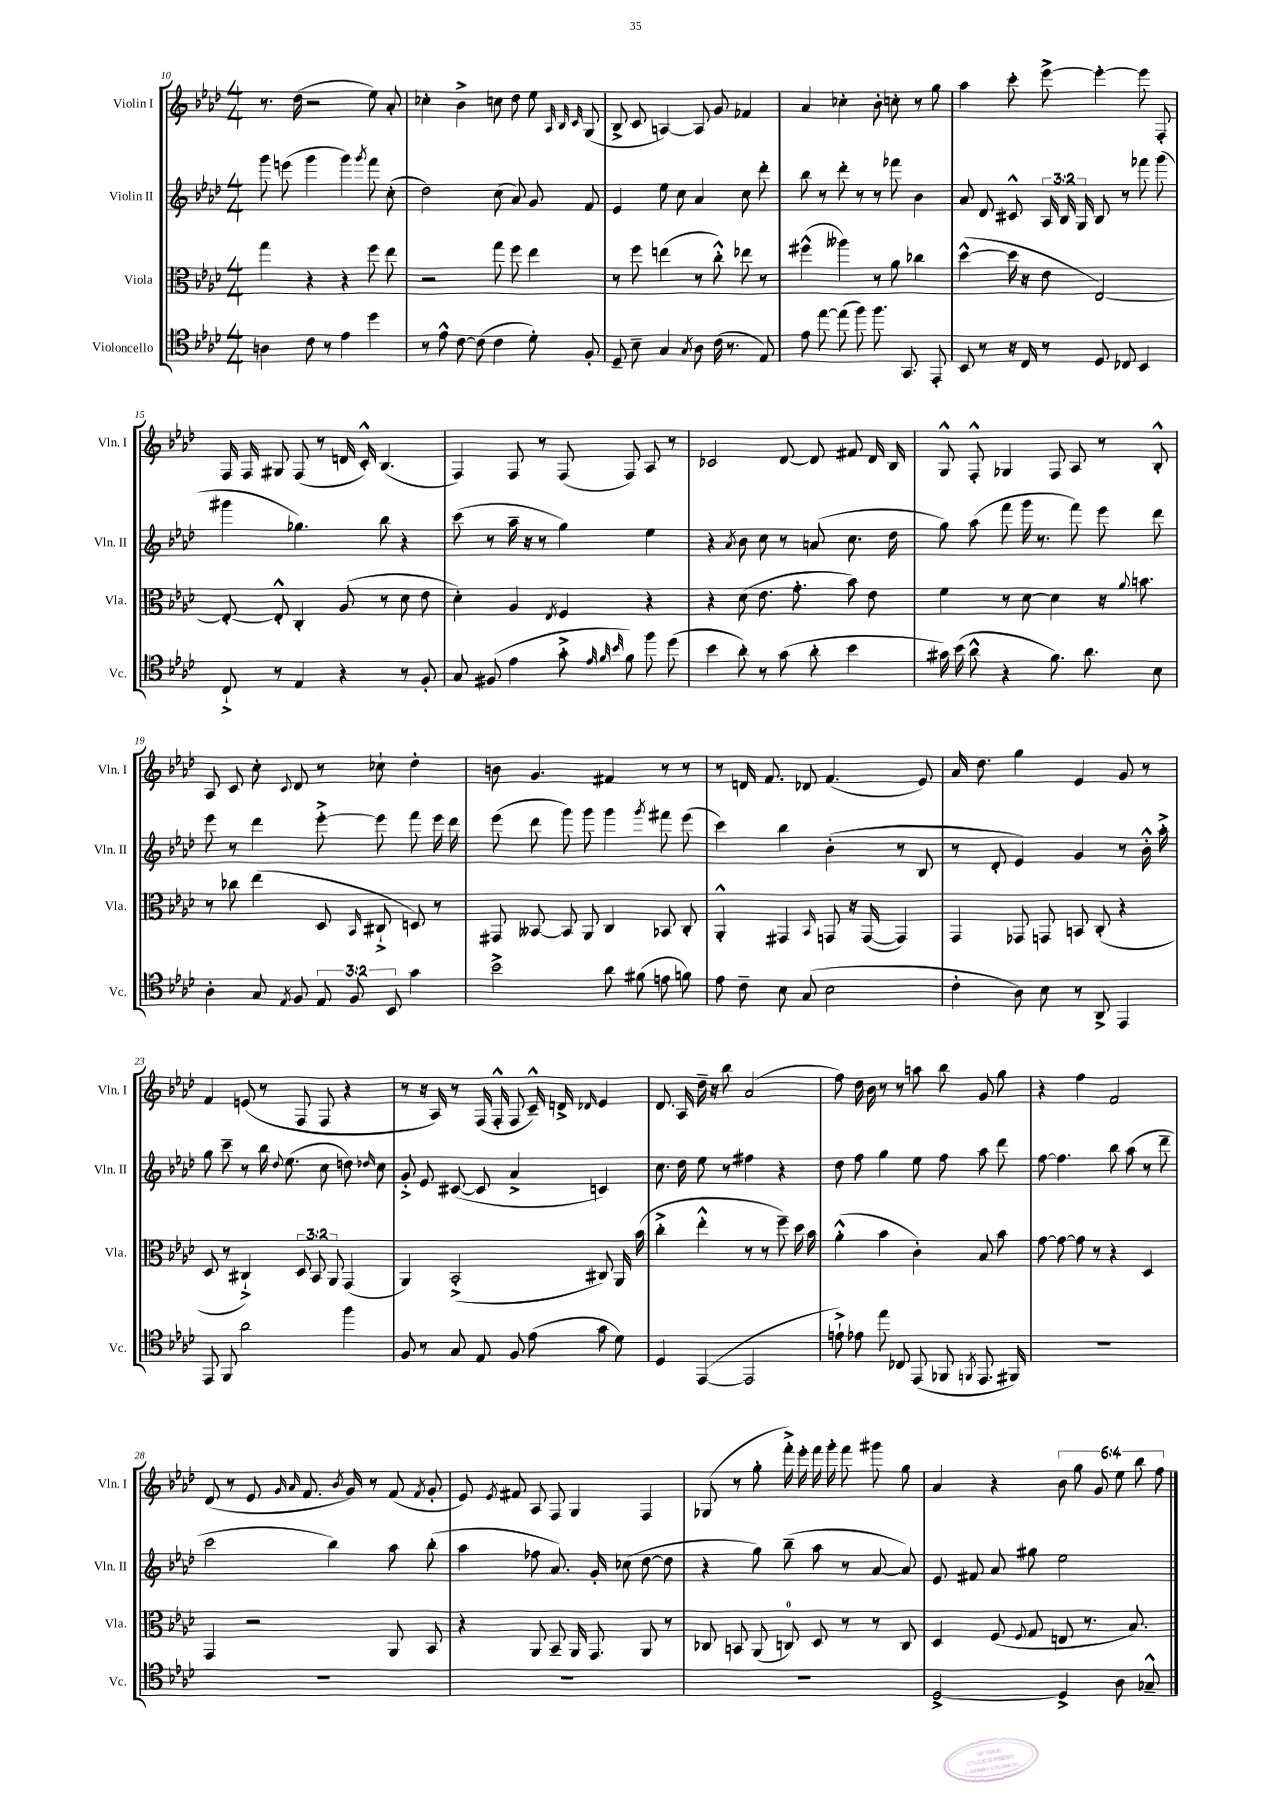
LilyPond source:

<<
\new StaffGroup <<
\new Staff = "s0" \with { instrumentName = "Violin I" shortInstrumentName = "Vln. I" } {
    \clef treble \key aes \major \numericTimeSignature \time 4/4 \override Staff.TupletNumber.text = #tuplet-number::calc-fraction-text
    \autoBeamOff r8. des''16( r2 ees''8) aes'8-. |
    ces''4-. bes'4-> c''8 des''8 ees''8 \grace { aes32 bes32 c'32 } g8( |
    bes8-> c'8 a4~) a8 g'8 fes'4 |
    aes'4 ces''4-. bes'8-. c''8-. r8 g''8 |
    aes''4 c'''8-. ees'''8~-> ees'''4~-. ees'''8 f8-. |
    f16 f16 gis8 f8( r8 d'16 c'16-.-^) bes4.( |
    f4) f8 r8 f8( f8) aes8 r8 |
    ces'2 des'8~ des'8 fis'8 des'16 bes16 |
    g8-^ f8-.-^ ges4 f8 aes8 r8 bes8-.-^ |
    aes8 c'8 c''8-. \appoggiatura { c'8 } des'8 r8 ces''8-! des''4-. |
    b'8 g'4. fis'4 r8 r8 |
    r8 d'16 f'8. des'8 f'4.( ees'8) |
    aes'16 des''8. g''4 ees'4 g'8 r8 |
    f'4 e'8( r8 f8 f8 r4 |
    r8 r16 aes16) r8 f16( f16-.-^ f8 c'16---^) d'16-> \grace { des'16 } ees'4 |
    des'8. aes16 des''16-- r16 bes''8 aes'2( |
    f''8) des''16 bes'16 r8 r8 a''8 bes''8 g'8 g''8 |
    r4 f''4 f'2 |
    des'8( r8 ees'8 \grace { g'16 aes'16 } f'8. \acciaccatura { bes'8 } g'16) r8 f'8( \acciaccatura { f'8 } g'8-. |
    ees'8) \acciaccatura { ees'8 } fis'8 aes8 f8 g4 f4 |
    ges8( r8 g''8-. f'''16-.->) ees'''16-. f'''16 g'''16-. f'''8 gis'''8 g''8 |
    aes'4 r4 \tuplet 6/4 { bes'8 g''8 g'8 ees''8 bes''8 f''8 } \bar "|." |
}
\new Staff = "s1" \with { instrumentName = "Violin II" shortInstrumentName = "Vln. II" } {
    \clef treble \key aes \major \numericTimeSignature \time 4/4 \override Staff.TupletNumber.text = #tuplet-number::calc-fraction-text
    \autoBeamOff g'''8 e'''8( g'''4 g'''4) \acciaccatura { g'''8 } f'''8 c''8-.( |
    des''2) c''8( aes'8) g'8 f'8 |
    ees'4 ees''8 c''8 aes'4 c''8 des'''8-. |
    bes''8 r8 des'''8-. r8 r8 fes'''8 bes'4 |
    aes'8 des'8 cis'8-^ \tuplet 3/2 { aes16 bes16 g16 } bes8 r8 fes'''8 g'''8( |
    gis'''4 ges''4.) bes''8 r4 |
    c'''8( r8 aes''16-- r16 r8 g''4) ees''4 |
    r4 \acciaccatura { aes'8 } bes'8 c''8 r8 a'8( c''8. des''16 |
    g''8) aes''8( f'''8 g'''16 r8. f'''8) ees'''8 des'''8 |
    ees'''8 r8 des'''4 ees'''8~-.-> ees'''8 f'''8 ees'''16 des'''16 |
    ees'''8( des'''8 g'''8) g'''8 g'''4 \acciaccatura { g'''8 } fis'''8 ees'''8( |
    c'''4) bes''4 bes'4-.( r8 bes8 |
    r8 des'8-. ees'4) g'4 r8 bes'16-.-^ aes''16-.-> |
    g''8 c'''8-- r8 bes''16 \appoggiatura { des''8 } ees''8.( c''8 d''8) \grace { des''16 } c''8 |
    g'8-.-> ees'8 cis'8~( cis'8 aes'4-> c'4) |
    c''8. des''16 ees''8 r8 fis''4 r4 |
    des''8 f''8 g''4 ees''8 f''8 aes''8 des'''8 |
    f''8~ f''4. bes''8 aes''8( r8 des'''8-- |
    c'''2 bes''4) aes''8 bes''8-.( |
    aes''4 fes''8 aes'8.) g'16-. ces''8( des''8~ des''8 |
    r4 g''8) bes''8--( aes''8 r8 aes'8~ aes'8) |
    ees'8 fis'8 aes'8 gis''8 ees''2 \bar "|." |
}
\new Staff = "s2" \with { instrumentName = "Viola" shortInstrumentName = "Vla." } {
    \clef alto \key aes \major \numericTimeSignature \time 4/4 \override Staff.TupletNumber.text = #tuplet-number::calc-fraction-text
    \autoBeamOff g''4 r4 r4 f''8 ees''8 |
    r2 g''8 f''8 ees''4 |
    r8 f''8 e''4( r8 c''8-.-^) ees''8 r8 |
    fis''4-^( aeses''4) r8 aes'8 ces''4 |
    des''4~-^( des''16 r16 ees'8 ees2~) |
    ees8~-. ees8-.-^ c4-. aes8( r8 des'8 ees'8 |
    des'4-.) aes4 \acciaccatura { ees8 } f4 r4 |
    r4 des'8( ees'8. g'8.-. bes'8) ees'8 |
    f'4 r8 des'8~ des'4 r16 \appoggiatura { aes'8 } b'8. |
    r8 ces''8 ees''4( des8 \grace { bes,16 } cis8-!-> d8) r8 |
    gis,8 beses,8~ beses,8 aes,8 c4 bes,8 c8-. |
    aes,4-.-^ gis,4 \grace { bes,16 } g,8 r16 g,16~( g,4) |
    g,4 ges,8 g,8 b,8 c8-.( r4 |
    des8 r8 cis4-!->) \tuplet 3/2 { des8 bes,8 aes,8 } g,4( |
    aes,4) bes,2-.->( cis8) aes,16 bes'16( |
    c''4-.-> ees''4-.-^ r8 r8 f''8--) des''16 bes'16 |
    aes'4-.-^( bes'4 c'4-.) bes8 bes'8 |
    g'8~ g'8~ g'8 r8 r4 des4 |
    g,4 r2 aes,8 bes,8 |
    r4 aes,8 bes,8-- aes,16 g,8. aes,8 r8 |
    ces8 b,8 aes,8( c8-0) des8 r8 r8 c8 |
    des4 f8( \appoggiatura { f8 } g8 e8 r8. bes8.) \bar "|." |
}
\new Staff = "s3" \with { instrumentName = "Violoncello" shortInstrumentName = "Vc." } {
    \clef tenor \key aes \major \numericTimeSignature \time 4/4 \override Staff.TupletNumber.text = #tuplet-number::calc-fraction-text
    \autoBeamOff a4 c'8 r8 ees'4 des''4 |
    r8 ees'8-^ c'8~ c'8( c'4 des'8-.) f8-. |
    des8-- bes8-- g4 \acciaccatura { g8 } aes8 c'16( r8. ees8) |
    ees'8 ees''8~ ees''8( f''8) f''8. g,8. ees,8-. |
    bes,8 r8 r16 c16 r8 des8 ces8 bes,4 |
    c8-!-> r8 ees4 r4 r8 f8-. |
    g8 fis8( ees'4 g'8-.-> \grace { ees'32 f'32 bes'32 } f'8) f''8 des''8( |
    bes'4 aes'8-.) r8 g'8( aes'8-. bes'4 |
    gis'16) bes'16( aes'8-^ r4 f'8.) aes'8. bes8 |
    aes4-. g8 \acciaccatura { ees8 } f8 \tuplet 3/2 { ees8 f8 bes,8 } g'4 |
    bes'2-> aes'8 fis'8( e'8 f'8) |
    ees'8 c'8-- bes8 g8( bes2 |
    c'4-. aes8) bes8 r8 aes,8-> ees,4 |
    ees,8 f,8 aes'2 f''4 |
    f8 r8 g8 ees8 f8 ees'8( g'8 des'8) |
    des4 ees,4~( ees,2 |
    e'8-!->) ees'8 ees''8 ces8 ees,8( fes,8 \acciaccatura { f,8 } ees,8. fis,16) |
    R1 |
    R1 |
    R1 |
    R1 |
    des2~-> des4-> aes8 ges8---^ \bar "|." |
}
>>
>>
\layout { \context { \Score currentBarNumber = #10 } }
